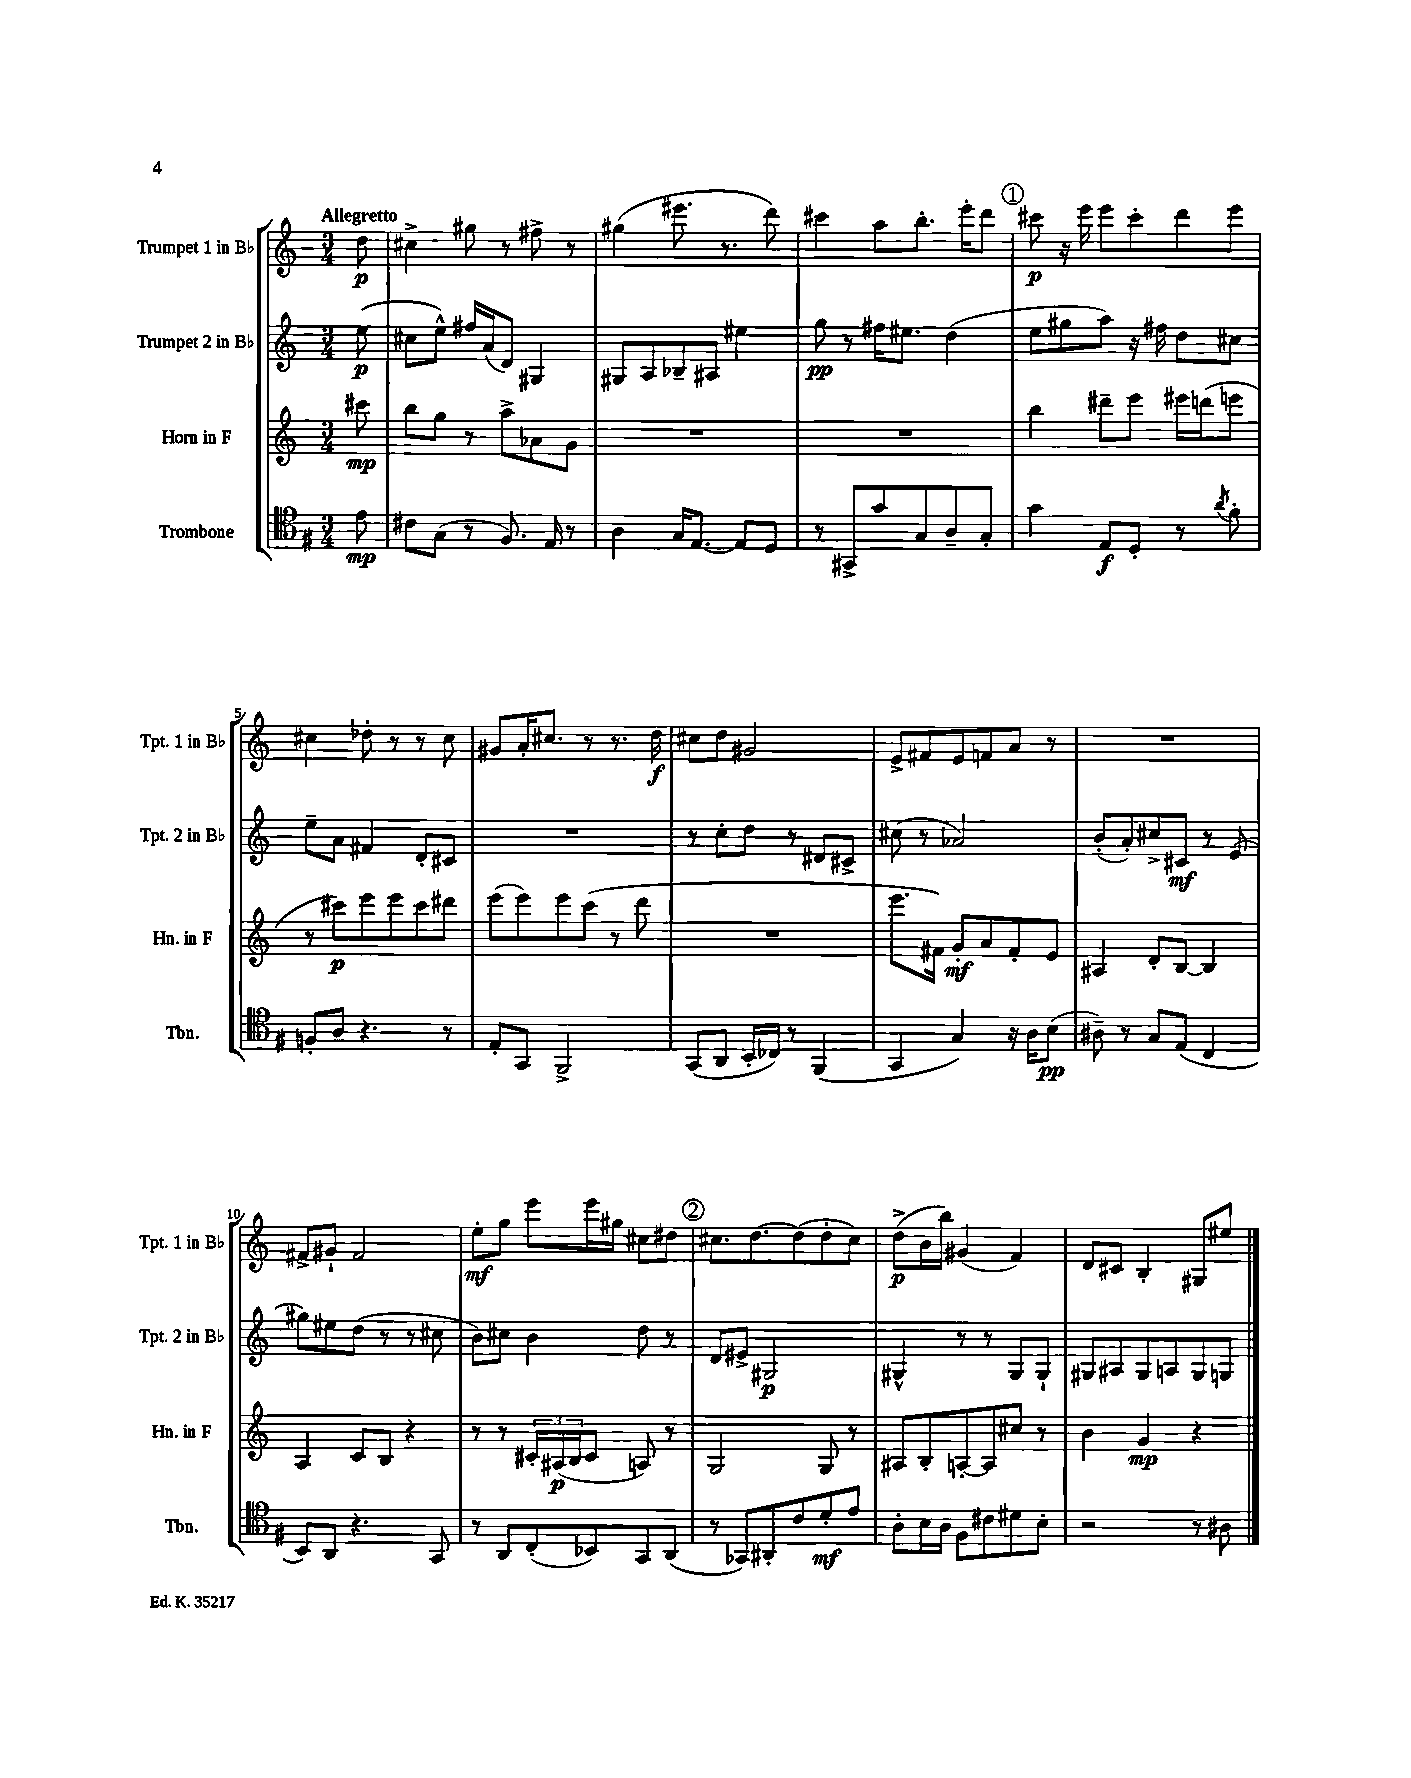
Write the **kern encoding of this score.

**kern	**kern	**kern	**kern
*staff4	*staff3	*staff2	*staff1
*clefC4	*clefG2	*clefG2	*clefG2
*k[f#]	*k[]	*k[]	*k[]
*M3/4	*M3/4	*M3/4	*M3/4
8e	8ccc#	(8ee	8dd
=	=	=	=
8c#	8bb	8cc#	4cc#^
(8G	8gg	8ee^^)	.
8r	8r	16ff#	8gg#
.	.	(16a	.
8.F#)	8aa^	8d)	8r
.	8a-	4G#	8ff#^
16E	.	.	.
8r	8g	.	8r
=	=	=	=
4A	2.r	8G#	(4gg#
.	.	8A	.
16G	.	8B-~	8.eee#
[8.E	.	.	.
.	.	8A#	.
.	.	.	8.r
8E]	.	4ee#	.
8D	.	.	8ddd)
=	=	=	=
8r	2.r	8gg	4ccc#
8GG#^	.	8r	.
8g	.	16ff#	8aa
.	.	8.ee#	.
8G	.	.	8.bb'
8A~	.	(4dd	.
.	.	.	16eee'
8G'	.	.	8ddd
=	=	=	=
4g	4bb	8ee	8ccc#
.	.	8gg#	16r
.	.	.	16eee
8E	8ddd#~	8aa)	8eee
8D'	8eee	16r	8ccc#'
.	.	16ff#	.
8r	16eee#	8dd	8ddd
.	(16ddd	.	.
8qa	.	.	.
8f#'	8eee	8cc#	8eee
=	=	=	=
8F'	8r	8ee~	4cc#
8A	8ccc#)	8a	.
4.r	8eee	4f#	8dd-'
.	8eee	.	8r
.	8ccc#	8d'	8r
8r	8ddd#	8c#	8cc#
=	=	=	=
8E'	(8eee	2.r	8g#
8GG	8eee)	.	16a'
.	.	.	8.cc#
2FF#^	8eee	.	.
.	(8ccc	.	8r
.	8r	.	8.r
.	8ddd	.	.
.	.	.	16dd
=	=	=	=
(8GG	2.r	8r	8cc#
8AA	.	8cc'	8dd
16BB'	.	8dd	2g#
16C-)	.	.	.
8r	.	8r	.
(4FF#	.	8d#	.
.	.	8c#^	.
=	=	=	=
4GG	8.eee	(8cc#	8e^
.	.	8r	8f#
.	16f#)	.	.
4G)	8g'	2a-)	8e
.	8a	.	8f
16r	8f#'	.	8a
16A	.	.	.
(8B	8e	.	8r
=	=	=	=
8A#~)	4A#	(8b'	2.r
8r	.	8a')	.
8G	8d'	8cc#^	.
(8E	[8B	8c#	.
4C	4B]	8r	.
.	.	(8e	.
=	=	=	=
8BB)	4A	8gg#)	8f#^
8AA	.	8ee#	8g#`
4.r	8c	(8dd	2f#
.	8B	8r	.
.	4r	8r	.
8GG	.	8cc#	.
=	=	=	=
8r	8r	8b)	8ee'
8AA	8r	8cc#	8gg
(8C'	24c#'	4b	8eee
.	(24A#	.	.
.	24B	.	.
8BB-)	8c#	.	16eee
.	.	.	16gg#
8GG	8A)	8dd	8cc#
(8AA	8r	8r	8dd#
=	=	=	=
8r	2G	8d	8.cc#
8GG-)	.	8e#^	.
.	.	.	[8.dd
8AA#'	.	2G#	.
8c	.	.	(8dd]
8d'	8G	.	8dd'
8e	8r	.	8cc#)
=	=	=	=
8A'	8A#	4G#^^	(8dd^
16B	8B'	.	16b
16A	.	.	16bb)
8F#	[8A'	8r	(4g#
8c#	8A]	8r	.
8d#	8cc#	8G#	4f)
8B'	8r	8G#`	.
=	=	=	=
2r	4b	8G#	8d
.	.	8A#	8c#
.	4g	8G#	4B'
.	.	8A	.
8r	4r	8G#	8G#
8A#	.	8G	8ee#
==	==	==	==
*-	*-	*-	*-
